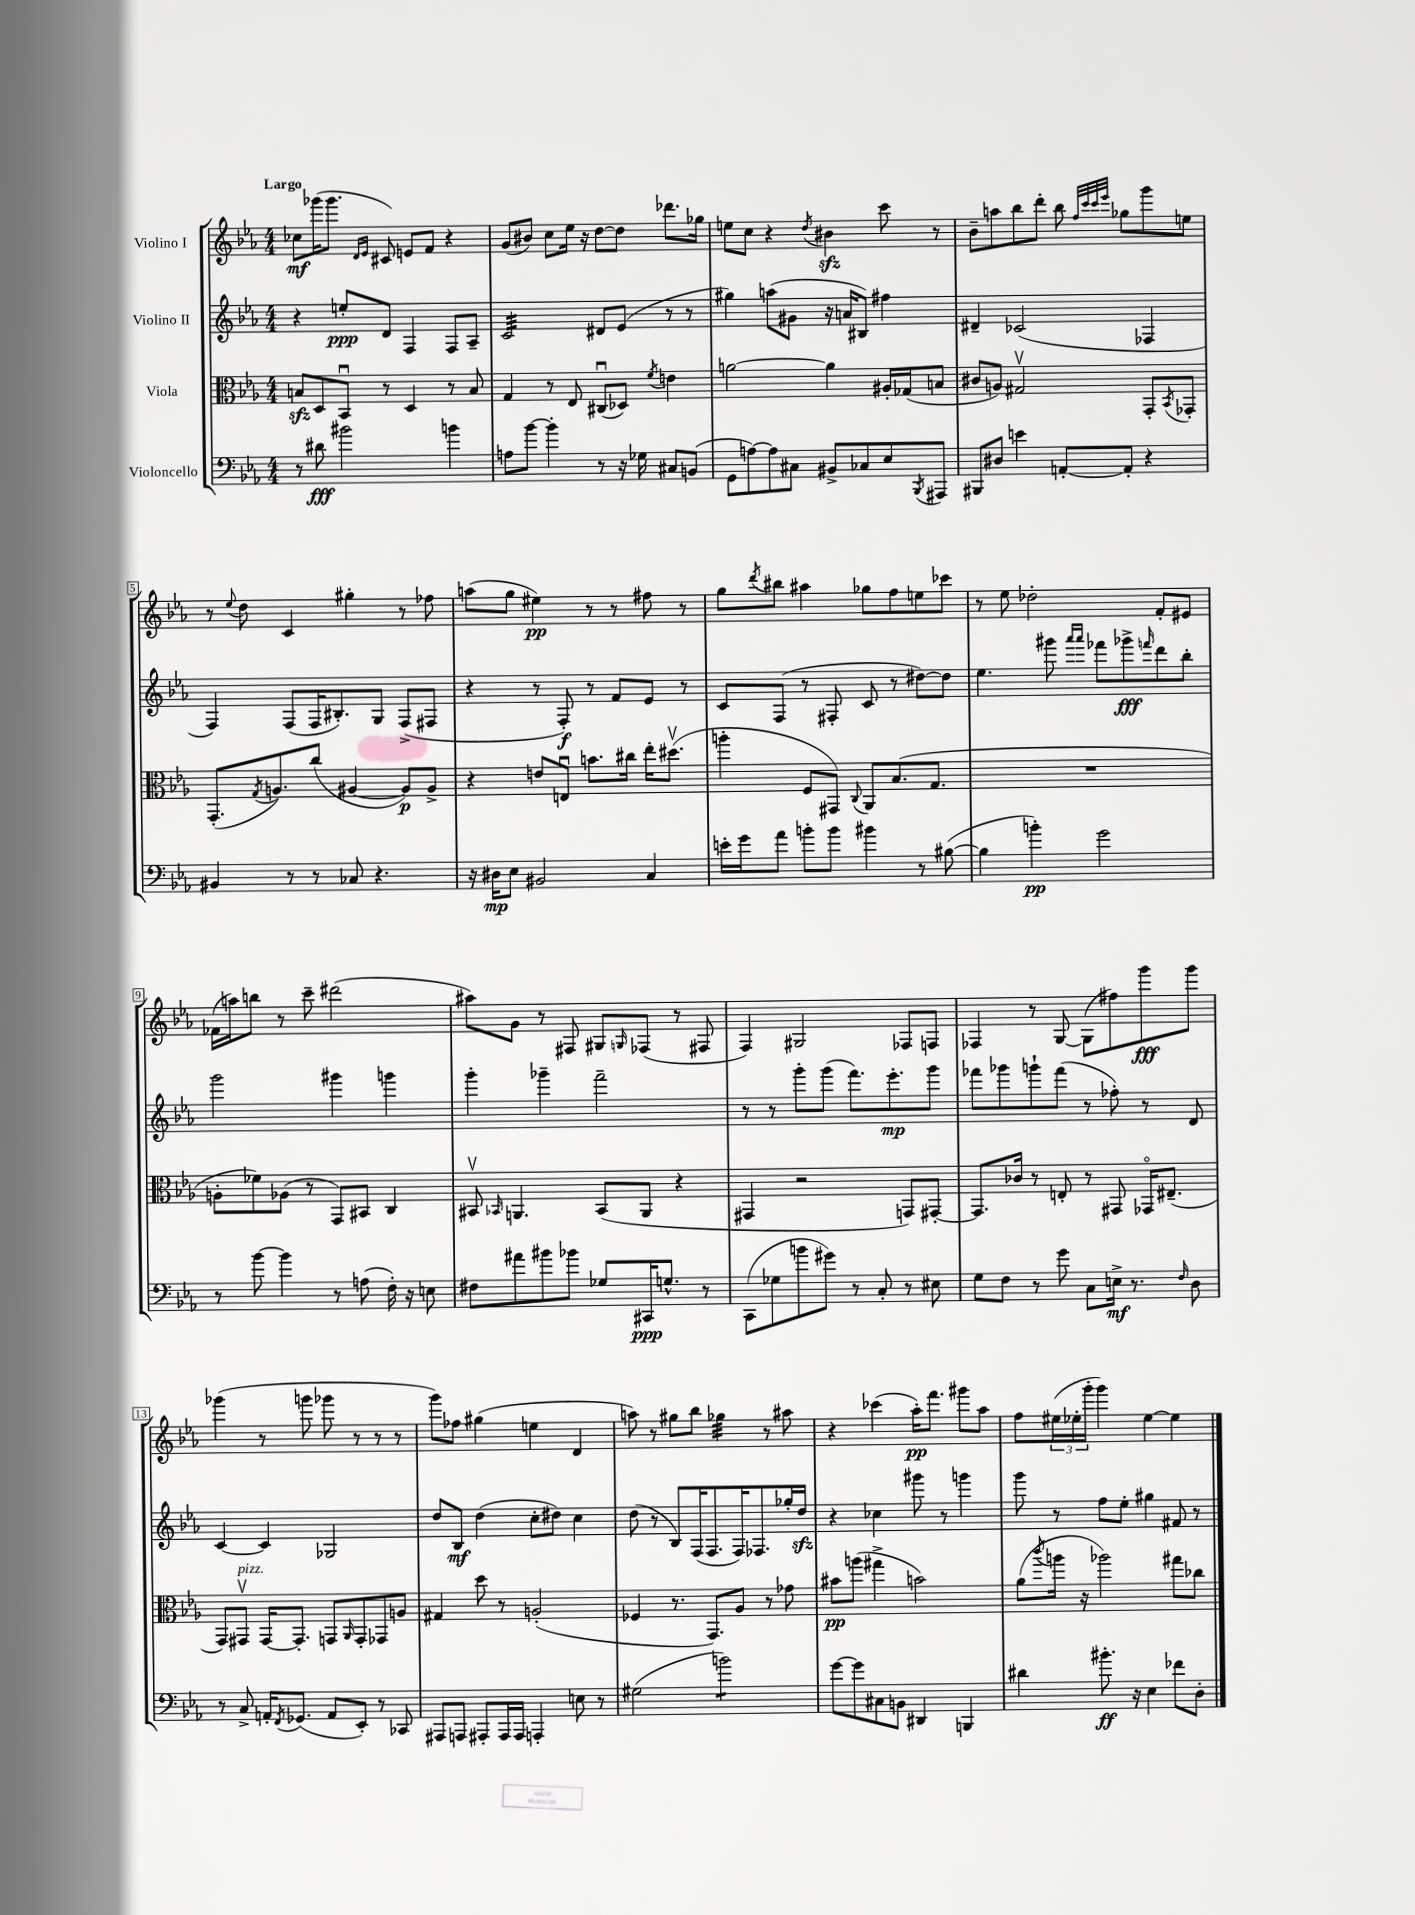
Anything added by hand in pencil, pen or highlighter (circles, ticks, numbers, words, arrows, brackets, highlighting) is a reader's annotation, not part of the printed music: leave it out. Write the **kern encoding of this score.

**kern	**kern	**kern	**kern
*staff4	*staff3	*staff2	*staff1
*clefF4	*clefC3	*clefG2	*clefG2
*k[b-e-a-]	*k[b-e-a-]	*k[b-e-a-]	*k[b-e-a-]
*M4/4	*M4/4	*M4/4	*M4/4
8r	8B	4r	8cc-
8d#	8D	.	(16ggg-
.	.	.	8.ggg-
2b#	8BB-u	8ee'	.
.	.	.	16qqd
.	.	.	16qqe-
.	8r	8d	8c#)
.	4D	4F	8e
.	.	.	8f
4b	8r	8F	4r
.	8B	8A-~	.
=	=	=	=
8A	4G	2c	(8g
[8b-	.	.	8b#)
4b-']	8r	.	8cc
.	8E-	.	16ee-
.	.	.	16r
8r	(8C#u	8d#	[8dd
16r	8D-)	(8e-	8dd]
16G-	.	.	.
.	8qf	.	.
8C#	4e	8r	8.ddd-
(8BB	.	8r	.
.	.	.	16gg-
=	=	=	=
8GG	[2a	4gg#)	8ee
[8A)	.	.	8cc
8A]	.	(8aa	4r
8C#	.	8g#	.
.	.	.	8qdd
8BB#^	4a]	16r	4b#
.	.	16a	.
8C-	.	8B#)	.
8E-	16A#'	4ff#	8ccc
.	(16G-	.	.
8qBBB-	.	.	.
8AAA#	8B	.	8r
=	=	=	=
8BBB#	8c#	4d#~	8b-~
8D#	8A)	.	8aa
4e	2G#v	(2c-	8bb-
.	.	.	8ddd'
[8AA'	.	.	8bb-
.	.	.	32qqff
.	.	.	32qqccc
.	.	.	32qqccc
.	.	.	32qqeee-
8AA']	.	.	8gg-
4r	8GG'	4F-	8ggg
.	8qBB-	.	.
.	8GG-'	.	8ee
=	=	=	=
4BB#	(8.GG'	4F)	8r
.	.	.	8qqee-
.	.	.	8dd
.	8qG	.	.
.	8.A)	.	.
8r	.	(8F	4c
8r	(8cc	16F	.
.	.	8.B#')	.
8C-	[4A#	.	4gg#'
4.r	.	8G	.
.	8A#])	(8F^	8r
.	8A#^	8F#	8ff-
=	=	=	=
16r	4r	4r	(8aa
16D#	.	.	.
8E-	.	.	8gg
2BB#	8e	8r	4ee#)
.	8Eu	8F')	.
.	8.b	8r	8r
.	.	8f	8r
.	16cc#	.	.
4C	16ee-'	8e-	8ff#
.	(8.dd#v	.	.
.	.	8r	8r
=	=	=	=
16e'	4aa'	8c	8gg
16g	.	.	.
.	.	.	8qddd
8a-	.	(8F	8bb#
8b'	8F	8r	4aa#
8b	8GG#)	8F#'	.
.	8qqC	.	.
4b#	8AA-	8c	8gg-
.	(8.B-	8r	8ff
8r	.	[8dd#)	8ee
.	8.G	.	.
([8B#	.	8dd#]	8ccc-
=	=	=	=
4B#]	1r	4.ee-	8r
.	.	.	8ee-
4b')	.	.	2dd-'
.	.	8ggg#	.
.	.	16qqaaa-	.
.	.	16qqaaa-	.
2g	.	8fff-	.
.	.	8ggg-^	.
.	.	16qqfff	.
.	.	8ddd	8f'
.	.	8bb-'	8e#
=	=	=	=
8r	8A'	2ggg	(16f-
.	.	.	16aa)
[8b-	8f-)	.	8bb
4b-]	(8A-	.	8r
.	8r	.	8ccc~
8r	8GG)	4ggg#	(2ddd#
(8A	8BB#	.	.
16F')	4C	4ggg	.
16r	.	.	.
8E	.	.	.
=	=	=	=
8F#	8BB#v	4ggg'	8aa#)
.	16qqBB-	.	.
8a#	4.AA	.	8g
8b#	.	4ggg-~	8r
8b-	.	.	8F#
8G-	(8BB-	2fff~	8G#
.	.	.	16qqG
16CC#	8AA	.	(8F-
8.G^^	.	.	.
.	4r	.	8r
8r	.	.	8F#
=	=	=	=
(8CC	4GG#	8r	4F)
8G-	.	8r	.
8b	2r	8ggg'	2G#
8g#)	.	(8ggg	.
8r	.	8.fff)	.
8C'	.	.	.
.	.	8.eee-'	.
8r	8GG)	.	8F-
8E#	[8GG#'	8ggg	8F
=	=	=	=
8G	8.GG#]	8fff-	4F-
8F	.	8ggg-	.
.	16c-	.	.
8r	8r	8ggg`	8r
8g	8E'	(8fff-	[8G
8C	8r	8r	(8G]
16E^	8GG#	8ff-')	8ff#)
8.r	.	.	.
.	16GG-o	8r	8ggg
.	(8.E#~	.	.
16qqF	.	.	.
8D	.	8d	8ggg
=	=	=	=
8r	8GG)	[4c	(4ggg-
8C^	8GG#v	.	.
16AA'	[16GG#	4c]	8r
8qFF	.	.	.
(8.GG-	8.GG#']	.	.
.	.	.	8ggg
8AA	8GG	2G-	8ggg-
.	16qqAA-	.	.
8EE-')	8GG'	.	8r
8r	8GG-	.	8r
8CC-	8A	.	8r
=	=	=	=
8AAA#	4G#	8dd	8ggg)
8AAA	.	8B-	8ff-
8AAA#'	8dd	(4dd	(4gg#
16AAA#	8r	.	.
16AAA#	.	.	.
4AAA'	(2A'	8cc'	4ee
.	.	8dd#)	.
8E	.	4cc	4d
8r	.	.	.
=	=	=	=
(2G#	4F-	(8dd	8aa)
.	.	8r	8r
.	8.r	8B-)	8gg#
.	.	(16F	8bb-
.	8.GG)	8.F	.
2b)	.	.	4gg-
.	8A-	16F)	.
.	.	8.F-	.
.	8r	.	8r
.	8g-	16gg-'	8aa#
.	.	16dd	.
=	=	=	=
[8g	8b#	4r	4r
8g]	(8aa	.	.
8C#	4gg#^	4cc-	(4ccc-
8BB	.	.	.
4DD#	2b)	8ggg#	16aa-')
.	.	.	8.fff
.	.	8r	.
4BBB	.	4ggg	8ggg#
.	.	.	8aa-
=	=	=	=
4d#	(8a-	8ggg	8ff
.	8qccc	.	.
.	16aa	8r	(24ee#
.	.	.	24ee-'
.	16r	.	.
.	.	.	24ggg'
8.b#'	2aa-)	8ff	4ggg)
.	.	8ee-'	.
16r	.	.	.
4E-	.	4gg#	[4ee-
8f-	8gg#	8f#	4ee-]
8D'	8cc-	8r	.
==	==	==	==
*-	*-	*-	*-
